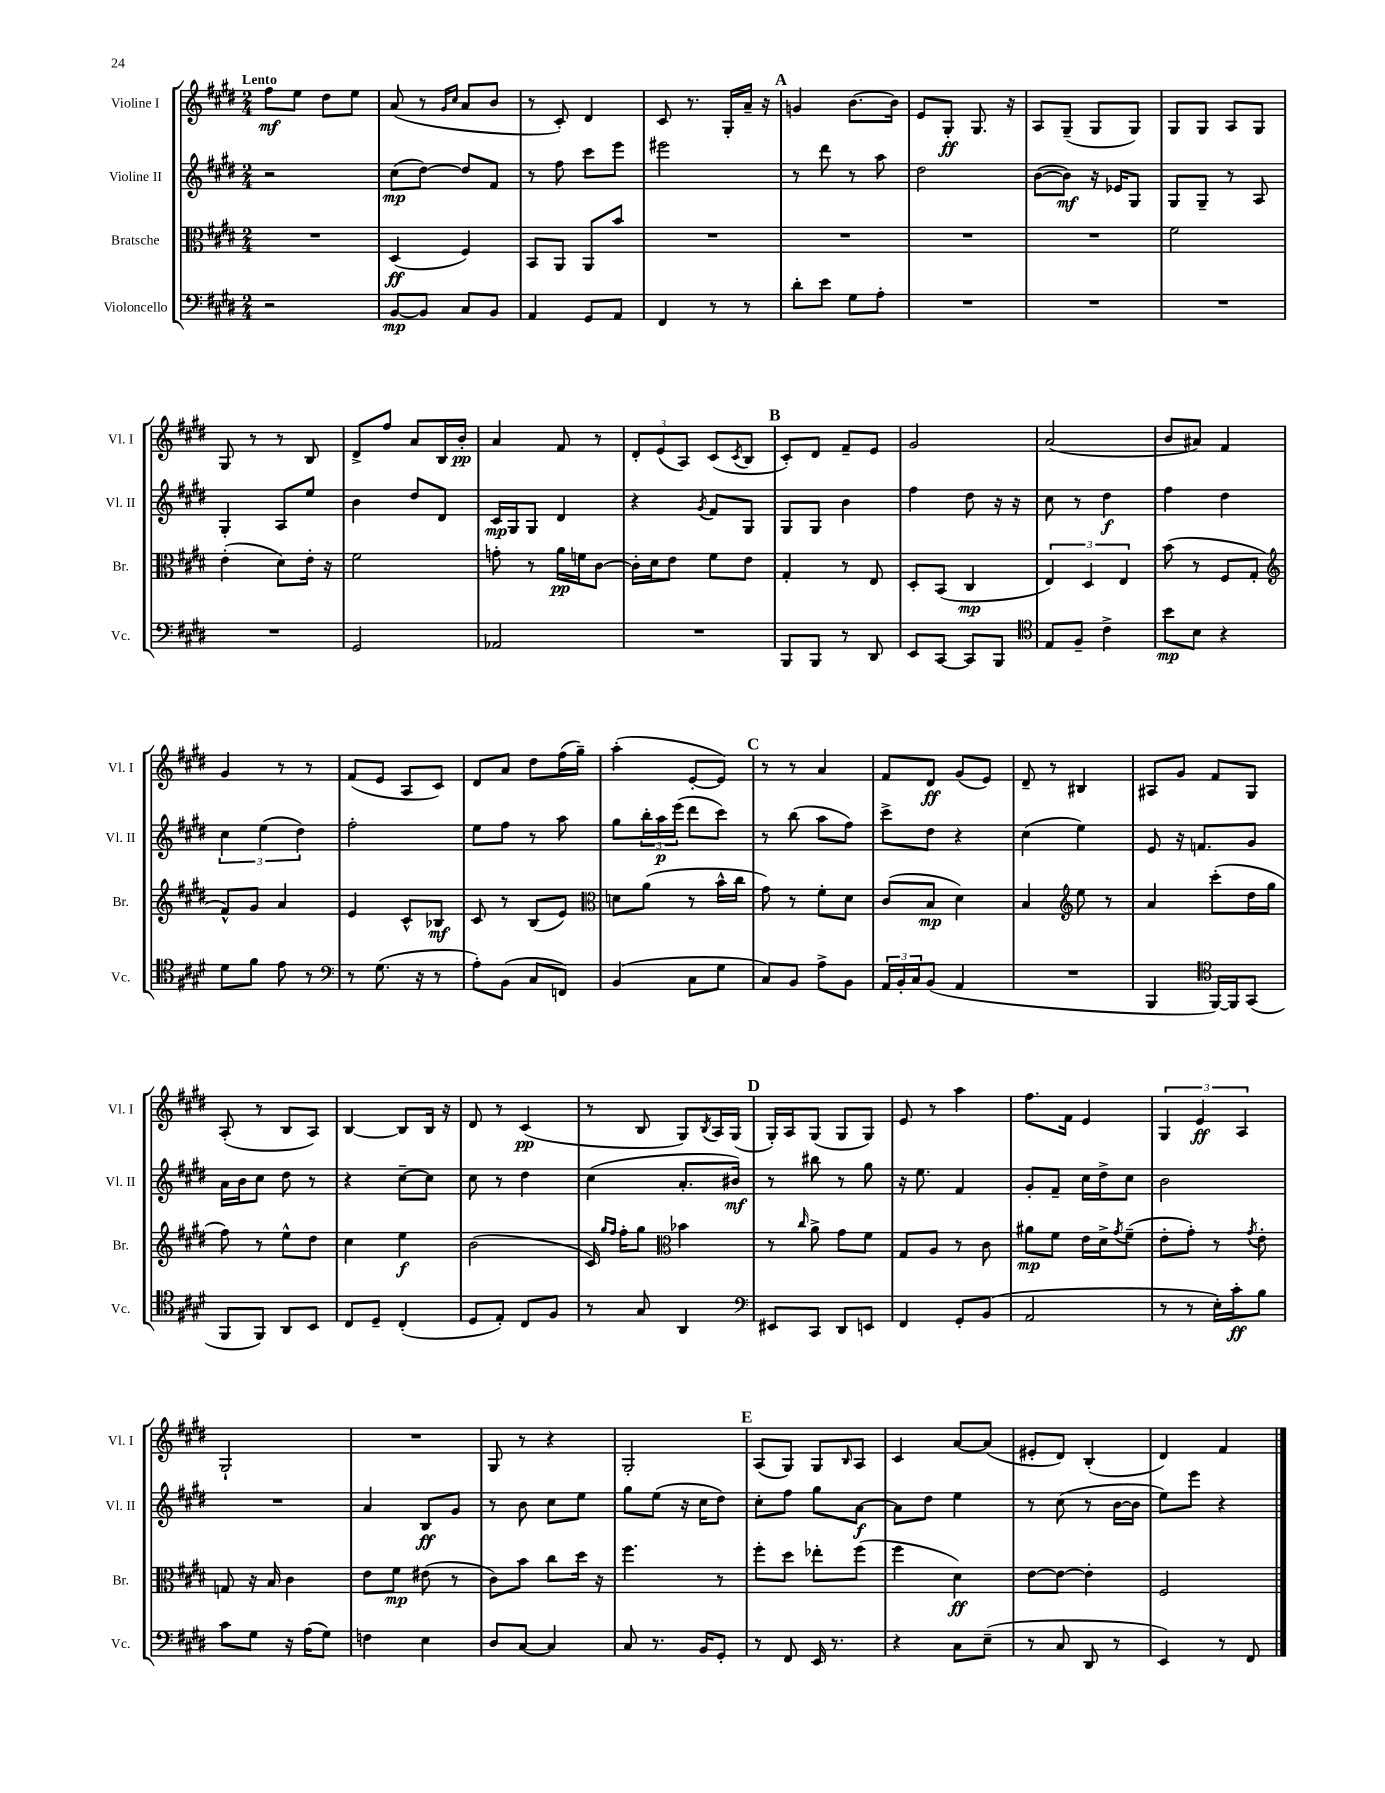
<<
\new StaffGroup <<
\new Staff = "s0" \with { instrumentName = "Violine I" shortInstrumentName = "Vl. I" } {
    \clef treble \key e \major \numericTimeSignature \time 2/4 \tempo "Lento"
    fis''8\mf e''8 dis''8 e''8 |
    a'8( r8 \grace { gis'16 cis''16 } a'8 b'8 |
    r8 cis'8-.) dis'4 |
    cis'8 r8. gis16-. a'16-- r16 |
    \mark \markup { \bold "A" } g'4 b'8.~ b'16 |
    e'8 gis8-.\ff gis8. r16 |
    a8 gis8--( gis8 gis8) |
    gis8 gis8 a8 gis8 |
    gis8 r8 r8 b8 |
    dis'8-> fis''8 a'8 b16 b'16-.\pp |
    a'4 fis'8 r8 |
    \tuplet 3/2 { dis'8-. e'8( a8) } cis'8( \acciaccatura { cis'8 } b8 |
    \mark \markup { \bold "B" } cis'8-.) dis'8 fis'8-- e'8 |
    gis'2 |
    a'2( |
    b'8 ais'8) fis'4 |
    gis'4 r8 r8 |
    fis'8( e'8 a8 cis'8) |
    dis'8 a'8 dis''8 fis''16( gis''16--) |
    a''4-.( e'8~-. e'8) |
    \mark \markup { \bold "C" } r8 r8 a'4 |
    fis'8 dis'8\ff gis'8( e'8) |
    dis'8-- r8 bis4 |
    ais8 gis'8 fis'8 gis8 |
    a8-.( r8 b8 a8) |
    b4~ b8 b16 r16 |
    dis'8 r8 cis'4\pp( |
    r8 b8 gis8) \acciaccatura { b8 } a16 gis16( |
    \mark \markup { \bold "D" } gis16-.) a16 gis8( gis8 gis8) |
    e'8 r8 a''4 |
    fis''8. fis'16 e'4 |
    \tuplet 3/2 { gis4 e'4\ff a4 } |
    gis2-! |
    R2 |
    gis8 r8 r4 |
    gis2-. |
    \mark \markup { \bold "E" } a8( gis8) gis8 \grace { b16 } a8 |
    cis'4 a'8~ a'8( |
    eis'8-. dis'8) b4-.( |
    dis'4) fis'4 \bar "|." |
}
\new Staff = "s1" \with { instrumentName = "Violine II" shortInstrumentName = "Vl. II" } {
    \clef treble \key e \major \numericTimeSignature \time 2/4
    r2 |
    cis''8\mp( dis''8~) dis''8 fis'8 |
    r8 fis''8 cis'''8 e'''8 |
    eis'''2 |
    \mark \markup { \bold "A" } r8 dis'''8 r8 a''8 |
    dis''2 |
    b'8~( b'8\mf) r16 ees'16 gis8 |
    gis8 gis8-- r8 a8 |
    gis4-. a8 e''8 |
    b'4 dis''8 dis'8 |
    cis'16\mp gis16 gis8 dis'4 |
    r4 \acciaccatura { gis'8 } fis'8 gis8 |
    \mark \markup { \bold "B" } gis8 gis8 b'4 |
    fis''4 dis''8 r16 r16 |
    cis''8 r8 dis''4\f |
    fis''4 dis''4 |
    \tuplet 3/2 { cis''4 e''4( dis''4) } |
    fis''2-. |
    e''8 fis''8 r8 a''8 |
    gis''8 \tuplet 3/2 { b''16-. a''16\p e'''16( } dis'''8 cis'''8) |
    \mark \markup { \bold "C" } r8 b''8( a''8 fis''8) |
    cis'''8-> dis''8 r4 |
    cis''4( e''4) |
    e'8 r16 f'8. gis'8 |
    a'16 b'16 cis''8 dis''8 r8 |
    r4 cis''8~-- cis''8 |
    cis''8 r8 dis''4 |
    cis''4( a'8.-. bis'16\mf) |
    \mark \markup { \bold "D" } r8 bis''8 r8 gis''8 |
    r16 e''8. fis'4 |
    gis'8-. fis'8-- cis''16 dis''16-> cis''8 |
    b'2 |
    R2 |
    a'4 b8\ff gis'8 |
    r8 b'8 cis''8 e''8 |
    gis''8 e''8( r16 cis''16 dis''8) |
    \mark \markup { \bold "E" } cis''8-. fis''8 gis''8 a'8~\f |
    a'8 dis''8 e''4 |
    r8 cis''8( r8 b'16~ b'16 |
    e''8) e'''8 r4 \bar "|." |
}
\new Staff = "s2" \with { instrumentName = "Bratsche" shortInstrumentName = "Br." } {
    \clef alto \key e \major \numericTimeSignature \time 2/4
    R2 |
    dis4\ff( fis4) |
    b,8 a,8 a,8 b'8 |
    R2 |
    \mark \markup { \bold "A" } R2 |
    R2 |
    R2 |
    fis'2 |
    e'4-.( dis'8) e'16-. r16 |
    fis'2 |
    g'8-. r8 a'16\pp f'16 cis'8~ |
    cis'16-. dis'16 e'8 fis'8 e'8 |
    \mark \markup { \bold "B" } gis4-. r8 e8 |
    dis8-. b,8( cis4\mp |
    \tuplet 3/2 { e4) dis4 e4 } |
    b'8( r8 fis8 gis8-. |
    \clef treble fis'8-^) gis'8 a'4 |
    e'4 cis'8-^ bes8\mf |
    cis'8 r8 b8( e'8) |
    \clef alto d'8 a'8( r8 b'16-^ cis''16 |
    \mark \markup { \bold "C" } gis'8) r8 fis'8-. dis'8 |
    cis'8( b8\mp dis'4) |
    b4 \clef treble e''8 r8 |
    a'4 cis'''8-.( dis''16 gis''16 |
    fis''8) r8 e''8-^ dis''8 |
    cis''4 e''4\f |
    b'2( |
    cis'16) \grace { gis''16 fis''16 } fis''16-. gis''8 \clef alto bes'4 |
    \mark \markup { \bold "D" } r8 \grace { cis''16 } a'8-> gis'8 fis'8 |
    gis8 a8 r8 cis'8 |
    ais'8\mp fis'8 e'16 dis'16-> \acciaccatura { gis'8 } fis'8--( |
    e'8-. gis'8-.) r8 \acciaccatura { gis'8 } e'8-. |
    g8 r16 b16 cis'4 |
    e'8 fis'8\mp eis'8( r8 |
    cis'8) b'8 cis''8 dis''16 r16 |
    fis''4. r8 |
    \mark \markup { \bold "E" } fis''8-. dis''8 ees''8-. fis''8( |
    fis''4 dis'4\ff) |
    e'8~ e'8~ e'4-. |
    fis2 \bar "|." |
}
\new Staff = "s3" \with { instrumentName = "Violoncello" shortInstrumentName = "Vc." } {
    \clef bass \key e \major \numericTimeSignature \time 2/4
    r2 |
    b,8~\mp b,8 cis8 b,8 |
    a,4 gis,8 a,8 |
    fis,4 r8 r8 |
    \mark \markup { \bold "A" } dis'8-. e'8 gis8 a8-. |
    R2 |
    R2 |
    R2 |
    R2 |
    gis,2 |
    aes,2 |
    R2 |
    \mark \markup { \bold "B" } b,,8 b,,8 r8 dis,8 |
    e,8 cis,8~ cis,8 b,,8 |
    \clef tenor e8 fis8-- cis'4-> |
    b'8\mp b8 r4 |
    dis'8 fis'8 e'8 r8 |
    \clef bass r8 gis8.( r16 r8 |
    a8-.) b,8( cis8 f,8) |
    b,4( cis8 gis8 |
    \mark \markup { \bold "C" } cis8) b,8 a8-> b,8 |
    \tuplet 3/2 { a,16 b,16-. cis16 } b,8( a,4 |
    R2 |
    b,,4 \clef tenor fis,16~) fis,16 gis,8( |
    fis,8 fis,8) a,8 b,8 |
    cis8 dis8-- cis4-.( |
    dis8 e8-.) cis8 fis8 |
    r8 gis8 a,4 |
    \mark \markup { \bold "D" } \clef bass eis,8 cis,8 dis,8 e,8 |
    fis,4 gis,8-. b,8( |
    a,2 |
    r8 r8 e16-.) cis'16-.\ff b8 |
    cis'8 gis8 r16 a16( gis8) |
    f4 e4 |
    dis8 cis8~ cis4 |
    cis8 r8. b,16 gis,8-. |
    \mark \markup { \bold "E" } r8 fis,8 e,16 r8. |
    r4 cis8 e8--( |
    r8 cis8 dis,8 r8 |
    e,4) r8 fis,8 \bar "|." |
}
>>
>>
\layout { \context { \Score \remove "Bar_number_engraver" } }
